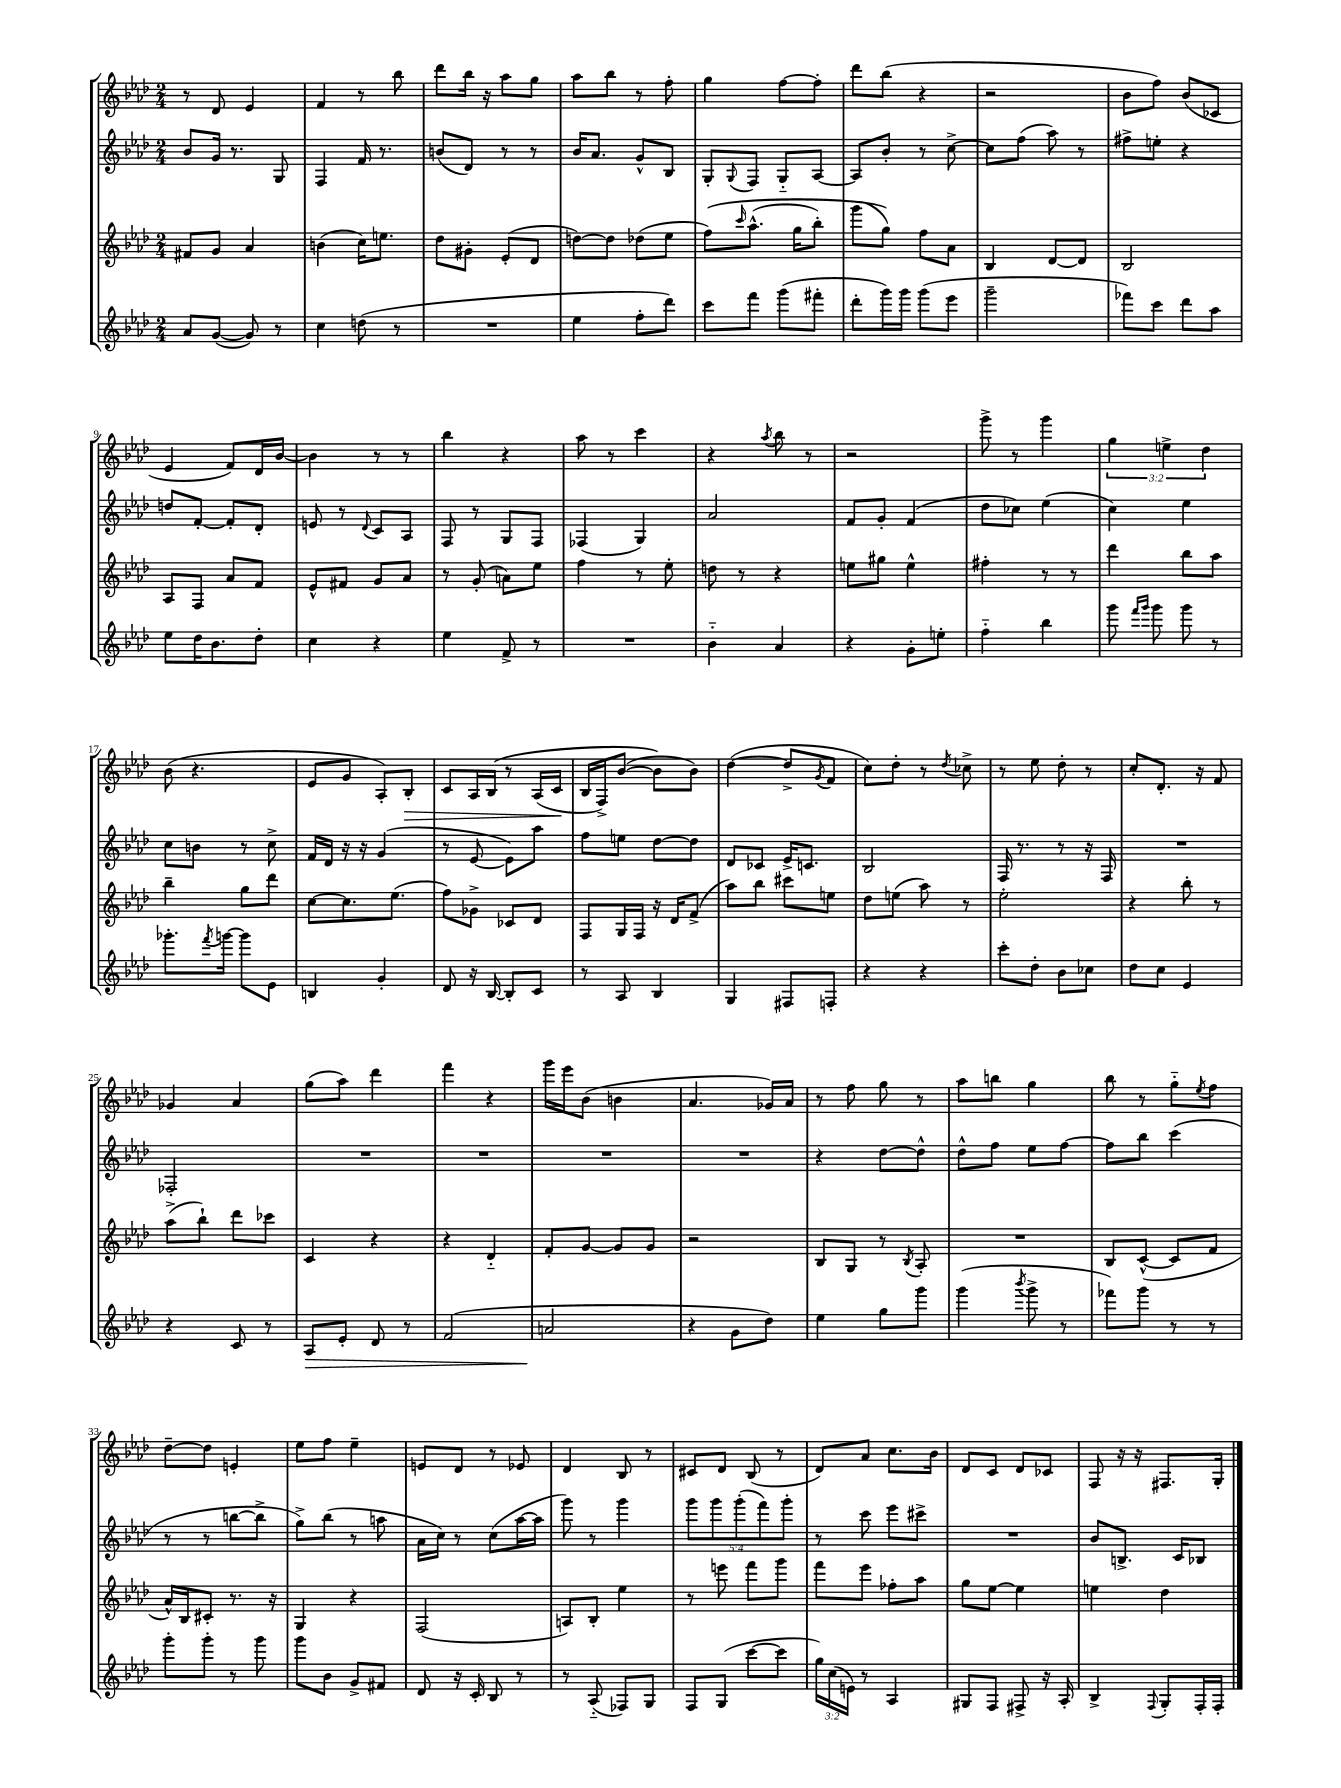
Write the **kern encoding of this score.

**kern	**kern	**kern	**kern
*staff4	*staff3	*staff2	*staff1
*clefG2	*clefG2	*clefG2	*clefG2
*k[b-e-a-d-]	*k[b-e-a-d-]	*k[b-e-a-d-]	*k[b-e-a-d-]
*M2/4	*M2/4	*M2/4	*M2/4
8a-/L	8f#/L	8b-/L	8r
([8g/J	8g/J	16g/Jk	8d-/
.	.	8.r	.
8g/])	4a-/	.	4e-/
8r	.	8G/	.
=	=	=	=
4cc\	(4b\	4F/	4f/
(8dd\	16cc\LK)	16f/	8r
.	8.ee\J	8.r	.
8r	.	.	8bb-\
=	=	=	=
2r	8dd-\L	(8b/L	8ddd-\L
.	8g#'\J	8d-/J)	16bb-\Jk
.	.	.	16r
.	(8e-'/L	8r	8aa-\L
.	8d-/J	8r	8gg\J
=	=	=	=
4ee-\	[8dd\L)	16b-/LK	8aa-\L
.	.	8.a-/J	.
.	8dd\]J	.	8bb-\J
8ff'\L	(8dd-\L	8g^^/L	8r
8ddd-\J)	8ee-\J	8B-/J	8ff'\
=	=	=	=
8ccc\L	&(8ff\L)	8G'/L	4gg\
.	16qqccc/	8qqG/	.
8fff\J	(8.aa-^^\J	8F/J	.
(8ggg\L	.	8G'~/L	[8ff\L
.	16gg\LK	.	.
8fff#'\J	8bb-'\J)	[8A-/J	8ff'\]J
=	=	=	=
8ddd-'\L	(8ggg\L	8A-/]L	8ddd-\L
16ggg\L)	8gg\J)&)	8b-'/J	(8bb-\J
16ggg\JJ	.	.	.
(8ggg\L	8ff\L	8r	4r
8eee-\J	8a-\J	[8cc^\	.
=	=	=	=
2ggg~\	4B-/	8cc\]L	2r
.	.	(8ff\J	.
.	[8d-/L	8aa-\)	.
.	8d-/]J	8r	.
=	=	=	=
8fff-\L)	2B-/	8ff#^\L	8b-\L
8ccc\J	.	8ee'\J	8ff\J)
8ddd-\L	.	4r	(8b-/L
8aa-\J	.	.	8c-/J
=	=	=	=
8ee-\L	8A-/L	8dd/L	4e-/
16dd-\K	8F/J	[8f'/J	.
8.b-\	.	.	.
.	8a-/L	8f'/]L	8f/L)
8dd-'\J	8f/J	8d-'/J	16d-/L
.	.	.	[16b-/JJ
=	=	=	=
4cc\	8e-^^/L	8e/	4b-\]
.	8f#/J	8r	.
.	.	8qqd-/	.
4r	8g/L	8c/L	8r
.	8a-/J	8A-/J	8r
=	=	=	=
4ee-\	8r	8F/	4bb-\
.	(8g'/	8r	.
8f^/	8a\L)	8G/L	4r
8r	8ee-\J	8F/J	.
=	=	=	=
2r	4ff\	(4F-/	8aa-\
.	.	.	8r
.	8r	4G/)	4ccc\
.	8ee-'\	.	.
=	=	=	=
4b-'~\	8dd\	2a-/	4r
.	8r	.	.
.	.	.	8qaa-/
4a-/	4r	.	8bb-\
.	.	.	8r
=	=	=	=
4r	8ee\L	8f/L	2r
.	8gg#\J	8g'/J	.
8g'\L	4ee^^\	(4f/	.
8ee'\J	.	.	.
=	=	=	=
4ff'~\	4ff#'\	8dd-\L	8ggg^\
.	.	8cc-\J)	8r
4bb-\	8r	(4ee-\	4ggg\
.	8r	.	.
=	=	=	=
8ggg\	4ddd-\	4cc\)	6gg\
16qqfff/LL	.	.	.
16qqggg/JJ	.	.	.
8ggg\	.	.	.
.	.	.	6ee^\
8ggg\	8bb-\L	4ee-\	.
.	.	.	6dd-\
8r	8aa-\J	.	.
=	=	=	=
8.ggg-'\L	4bb-~\	8cc\L	(8b-\
.	.	8b\J	4.r
8qfff/	.	.	.
[16ggg\Jk	.	.	.
8ggg\]L	8gg\L	8r	.
8e-\J	8ddd-\J	8cc^\	.
=	=	=	=
4B/	[8cc\L	16f/LL	8e-/L
.	.	16d-/JJ	.
.	8.cc\]	16r	8g/J
.	.	16r	.
4g'/	.	(4g/	8A-'/L)
.	(8.ee-\J	.	.
.	.	.	8B-'/J
=	=	=	=
8d-/	8ff\L)	8r	8c/L
16r	8g-^\J	[8e-/	16A-/L
[16B-/	.	.	&(16B-/JJ
8B-'/]L	8c-/L	8e-\]L)	8r
8c/J	8d-/J	8aa-\J	(16A-/LL
.	.	.	16c/JJ
=	=	=	=
8r	8F/L	8ff\L	16B-/LL
.	.	.	16F^/J)
8A-/	16G/L	8ee\J	([8b-/J
.	16F/JJ	.	.
4B-/	16r	[8dd-\L	8b-\]L&)
.	16d-/LK	.	.
.	(8f^/J	8dd-\]J	8b-\J)
=	=	=	=
4G/	8aa-\L)	8d-/L	([4dd-\
.	8bb-\J	8c-/J	.
8F#/L	8ccc#\L	16e-^/LK	8dd-^/]L
.	.	8.c/J	.
.	.	.	8qg/
8F'/J	8ee\J	.	8f/J
=	=	=	=
4r	8dd-\L	2B-/	8cc\L)
.	(8ee\J	.	8dd-'\J
4r	8aa-\)	.	8r
.	.	.	8qdd-/
.	8r	.	8cc-^\
=	=	=	=
8ccc'\L	2ee-'\	16F/	8r
.	.	8.r	.
8dd-'\J	.	.	8ee-\
8b-\L	.	8r	8dd-'\
8cc-\J	.	16r	8r
.	.	16F/	.
=	=	=	=
8dd-\L	4r	2r	8cc'/L
8cc\J	.	.	8.d-'/J
4e-/	8bb-'\	.	.
.	.	.	16r
.	8r	.	8f/
=	=	=	=
4r	(8aa-^\L	2F-'/	4g-/
.	8bb-`\J)	.	.
8c/	8ddd-\L	.	4a-/
8r	8ccc-\J	.	.
=	=	=	=
8A-/L	4c/	2r	(8gg\L
8e-'/J	.	.	8aa-\J)
8d-/	4r	.	4ddd-\
8r	.	.	.
=	=	=	=
(2f/	4r	2r	4fff\
.	4d-'~/	.	4r
=	=	=	=
2a/	8f'/L	2r	16ggg\LL
.	.	.	16eee-\J
.	[8g/J	.	(8b-\J
.	8g/]L	.	4b\
.	8g/J	.	.
=	=	=	=
4r	2r	2r	4.a-/
8g\L	.	.	.
8dd-\J)	.	.	16g-/LL)
.	.	.	16a-/JJ
=	=	=	=
4ee-\	8B-/L	4r	8r
.	8G/J	.	8ff\
8gg\L	8r	[8dd-\L	8gg\
.	8qB-/	.	.
8ggg\J	8A-'/	8dd-^^\]J	8r
=	=	=	=
(4ggg\	2r	8dd-^^\L	8aa-\L
.	.	8ff\J	8bb\J
8qbbb-/	.	.	.
8ggg^\	.	8ee-\L	4gg\
8r	.	[8ff\J	.
=	=	=	=
8fff-\L)	8B-/L	8ff\]L	8bb-\
8ggg\J	([8c^^/J	8bb-\J	8r
8r	8c/]L	(4ccc\	8gg'~\L
.	.	.	8qee-/
8r	8f/J	.	8ff\J
=	=	=	=
8ggg'\L	16a-^^/LL)	8r	[8dd-~\L
.	16B-/J	.	.
8ggg'\J	8c#'/J	8r	8dd-\]J
8r	8.r	[8bb\L	4e'/
8ggg\	.	8bb^\]J	.
.	16r	.	.
=	=	=	=
8ggg\L	4G/	8gg^\L)	8ee-\L
8b-\J	.	(8bb-\J	8ff\J
8g^/L	4r	8r	4ee-~\
8f#/J	.	8aa\	.
=	=	=	=
8d-/	(2F/	16a-\LL	8e/L
.	.	16cc\JJ)	.
16r	.	8r	8d-/J
16c'/	.	.	.
8B-/	.	(8cc\L	8r
8r	.	[16aa-\L	8e-/
.	.	16aa-\]JJ	.
=	=	=	=
8r	8A/L)	8ggg\)	4d-/
(8A-'~/	8B-'/J	8r	.
8F-/L)	4ee-\	4ggg\	8B-/
8G/J	.	.	8r
=	=	=	=
8F/L	8r	10ggg\L	8c#/L
.	.	10ggg\	.
(8G/J	8eee\	.	8d-/J
.	.	(10ggg'\	.
[8ccc\L	8fff\L	.	(8B-/
.	.	10fff\)	.
8ccc\]J	8ggg\J	.	8r
.	.	10ggg'\J	.
=	=	=	=
24gg\LL)	8fff\L	8r	8d-/L)
(24cc\	.	.	.
24e\JJ)	.	.	.
8r	8eee-\J	8ccc\	8a-/J
4A-/	8ff-'\L	8eee-\L	8.cc\L
.	8aa-\J	8ccc#^\J	.
.	.	.	16b-\Jk
=	=	=	=
8G#/L	8gg\L	2r	8d-/L
8F/J	[8ee-\J	.	8c/J
8F#^/	4ee-\]	.	8d-/L
16r	.	.	8c-/J
16A-'/	.	.	.
=	=	=	=
4B-^/	4ee\	8b-/L	8F/
.	.	8.B^/J	16r
.	.	.	16r
8qqF/	.	.	.
8G'/L	4dd-\	.	8.F#/L
.	.	16c/LK	.
16F'/L	.	8B-/J	.
16F'/JJ	.	.	16G'/Jk
==	==	==	==
*-	*-	*-	*-
